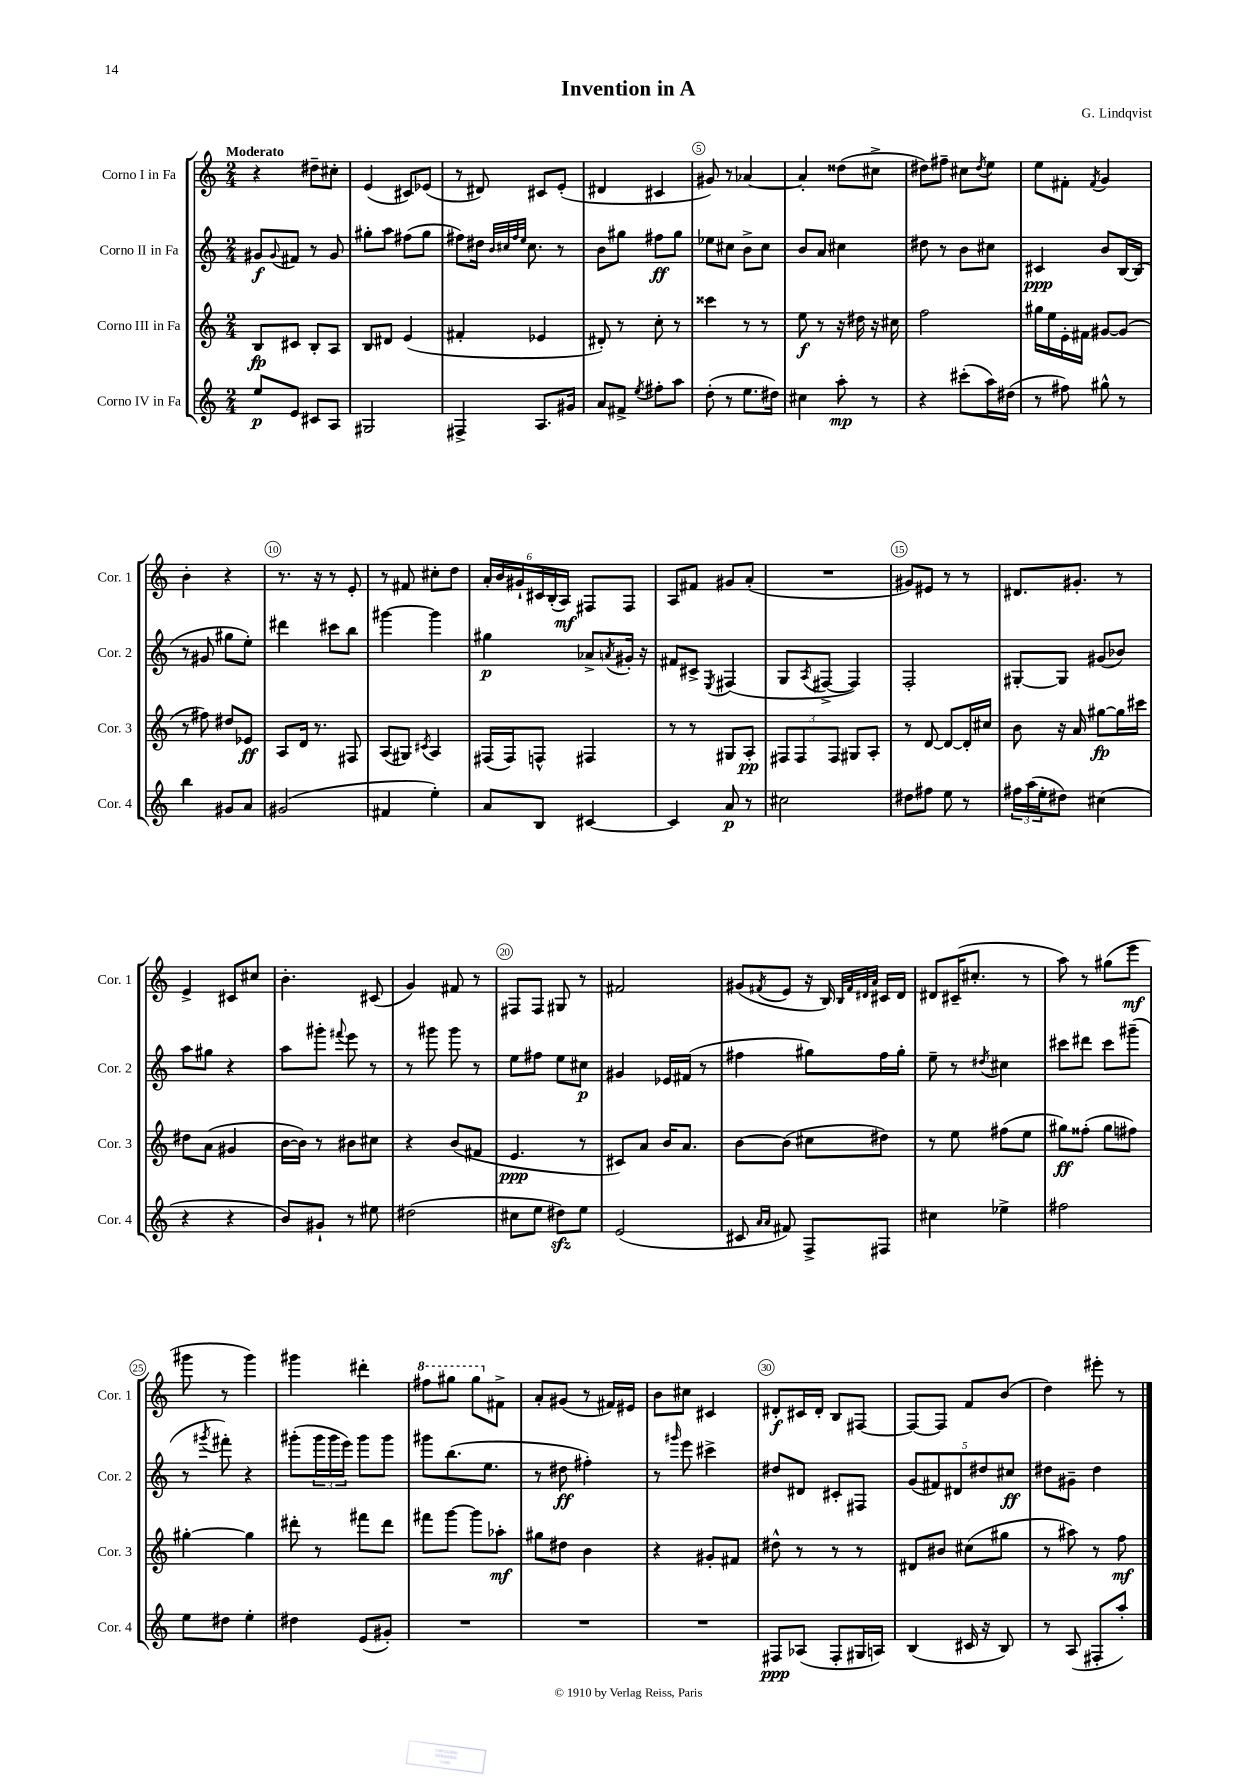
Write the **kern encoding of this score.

**kern	**kern	**kern	**kern
*staff4	*staff3	*staff2	*staff1
*clefG2	*clefG2	*clefG2	*clefG2
*k[]	*k[]	*k[]	*k[]
*M2/4	*M2/4	*M2/4	*M2/4
8ee	8B	8g#	4r
.	.	8qqg#	.
8e	8c#	8f#	.
8c#	8B'	8r	8dd#~
8A	8A	8g#	8cc#'
=	=	=	=
2G#	8B	8gg#'	(4e
.	8d#	8aa	.
.	(4e	(8ff#	8c#)
.	.	8gg#	(8e-
=	=	=	=
4F#^	4f#'	8ff#)	8r
.	.	16dd#	8d#)
.	.	32qqb	.
.	.	32qqcc#	.
.	.	32qqff#	.
.	.	32qqee	.
.	.	8.cc#	.
8.A	4e-	.	8c#
.	.	8r	(8e'
16g#	.	.	.
=	=	=	=
8a	8d#')	8b	4d#
8f#^	8r	8gg#	.
8qee	.	.	.
8ff#'	8cc'	8ff#	4c#
8aa	8r	8gg#	.
=	=	=	=
(8dd'	4ccc##	8ee-	8g#)
8r	.	8cc#	8r
8.ee	8r	8b^	[4a-
.	8r	8cc#	.
16dd#)	.	.	.
=	=	=	=
4cc#	8ee	8b	4a-']
.	8r	8a	.
8aa'	16r	4cc#	(8dd##
.	16dd#	.	.
8r	16r	.	8cc#^
.	16cc#	.	.
=	=	=	=
4r	2ff	8dd#	8dd#)
.	.	8r	8ff#~
(8ccc#'	.	8b	8cc#
.	.	.	8qdd#
16aa)	.	8cc#	8ee
(16dd#	.	.	.
=	=	=	=
8r	16gg#	4c#	8ee
.	16ee	.	.
8ff#)	16e'	.	8f#'
.	16f#	.	.
.	.	.	8qf#
8gg#^^	[8g#	8b	4g
8r	(8g#]	[16B	.
.	.	(16B]	.
=	=	=	=
4bb	8r	8r	4b'
.	8ff#)	8g#	.
8g#	8dd#	8gg#	4r
8a	8e-	8ee')	.
=	=	=	=
(2g#	8A	4ddd#	8.r
.	16d	.	.
.	8.r	.	16r
.	.	8ccc#	8r
.	8F#	8bb	8e'
=	=	=	=
4f#	(8A	[4ggg#	8r
.	8G#)	.	8f#
.	8qc#	.	.
4ee')	4A	4ggg#]	8cc#'
.	.	.	8dd
=	=	=	=
8a	(16F#	4gg#	24a'
.	.	.	24b
.	16F#)	.	.
.	.	.	24g#`
8B	8F^^	.	24c#
.	.	.	(24B'
.	.	.	24A)
[4c#	4F#	8a-^	8F#
.	.	8qa	.
.	.	16g#'	8F#
.	.	16r	.
=	=	=	=
4c#]	8r	8f#	8A
.	8r	8c#^	8f#
.	.	8qE	.
8a	8G#	(4F#	8g#
8r	8A'	.	(8a'
=	=	=	=
2cc#	12F#	8G	2r
.	12F#	.	.
.	.	8qA	.
.	.	[8F#^	.
.	12F#	.	.
.	8G#	4F#])	.
.	8A'	.	.
=	=	=	=
8dd#	8r	2F'	8g#)
8ff#	[8d	.	8e#
8ee	8d_	.	8r
8r	16d']	.	8r
.	16cc#	.	.
=	=	=	=
24ff#	8b	[8G#'	8.d#
(24aa	.	.	.
24ee'	.	.	.
8dd#)	16r	8G#]	.
.	16a	.	8.g#'
(4cc#	[8gg#	(8g#	.
.	16gg#]	8b-)	8r
.	16ccc#	.	.
=	=	=	=
4r	8dd#	8aa	4e^
.	(8a	8gg#	.
4r	4g#	4r	8c#
.	.	.	8cc#
=	=	=	=
8b)	[16b	8aa	4.b'
.	16b])	.	.
8g#`	8r	8ggg#'	.
.	.	8qqfff#	.
8r	8b#	8eee	.
8ee#	8cc#	8r	(8c#
=	=	=	=
(2dd#	4r	8r	4g)
.	.	8ggg#	.
.	(8b	8ggg#	8f#
.	8f#	8r	8r
=	=	=	=
8cc#	4.e	8ee	8F#
8ee	.	8ff#	8F#
8dd#)	.	8ee	8G#
8ee	8r	8cc#	8r
=	=	=	=
(2e	8c#)	4g#	2f#
.	8a	.	.
.	16b	16e-	.
.	8.a	(16f#	.
.	.	8r	.
=	=	=	=
8c#	[8b	4ff#	(8g#
16qqa	.	.	.
16qqa	.	.	8qf#
8f#)	(8b]	.	8e
8F^	8cc#	8gg#)	16r
.	.	.	16B)
.	.	.	32qqB
.	.	.	32qqf#
.	.	.	32qqd#
.	.	.	32qqa
8F#	8dd#)	16ff#	16c#
.	.	16gg#'	16d#
=	=	=	=
4cc#	8r	8ee~	8d#
.	8ee	8r	(16c#~
.	.	.	8.cc#'
.	.	8qdd#	.
4ee-^	(8ff#	4cc#	.
.	8ee	.	8r
=	=	=	=
2ff#	8gg#)	8ccc#	8aa)
.	(8ff##'	8ddd#	8r
.	8gg#	8ccc#	(8gg#
.	8ff#)	(8ggg#~	8eee
=	=	=	=
8ee	[4gg#'	8r	8ggg#
.	.	8qggg#	.
8dd#	.	8fff#')	8r
4ee'	4gg#]	4r	4ggg#)
=	=	=	=
4dd#	8ddd#'	(8ggg#'	4ggg#
.	8r	24ggg#	.
.	.	24ggg#	.
.	.	24eee)	.
(8e	8fff#	8ggg#	4ddd#'
8g#')	8ddd#	8ggg#	.
=	=	=	=
2r	8fff#	8ggg#	8fff#
.	[8ggg	(8.bb	8ggg#
.	8ggg]	.	8ggg#
.	.	8.ee	.
.	8aa-'	.	8f#^
=	=	=	=
2r	8gg#	8r	8a'
.	8dd#	8dd#	(8g#
.	4b	4ff#')	8r
.	.	.	16f#)
.	.	.	16e#
=	=	=	=
2r	4r	8r	8b
.	.	16qqggg#	.
.	.	8eee	8cc#
.	8g#'	4ccc#^	4c#
.	8f#	.	.
=	=	=	=
8F#	8dd#^^	8dd#	8d#'
(8A-	8r	8d#	16c#
.	.	.	16d#'
8F#'	8r	8c#'	8B
16G#	8r	8F#	[8F#
16A)	.	.	.
=	=	=	=
(4B	8d#	(10g	8F#_
.	.	10f#)	.
.	8b#	.	8F#]
.	.	10d#	.
16c#	(8cc#	.	8f
.	.	10dd#	.
16r	.	.	.
8B)	8gg#	.	(8b
.	.	10cc#	.
=	=	=	=
8r	8r	8dd#	4dd)
(8A	8aa#)	8g#~	.
8F#'	8r	4dd#	8eee#'
8aa')	8ff	.	8r
==	==	==	==
*-	*-	*-	*-
